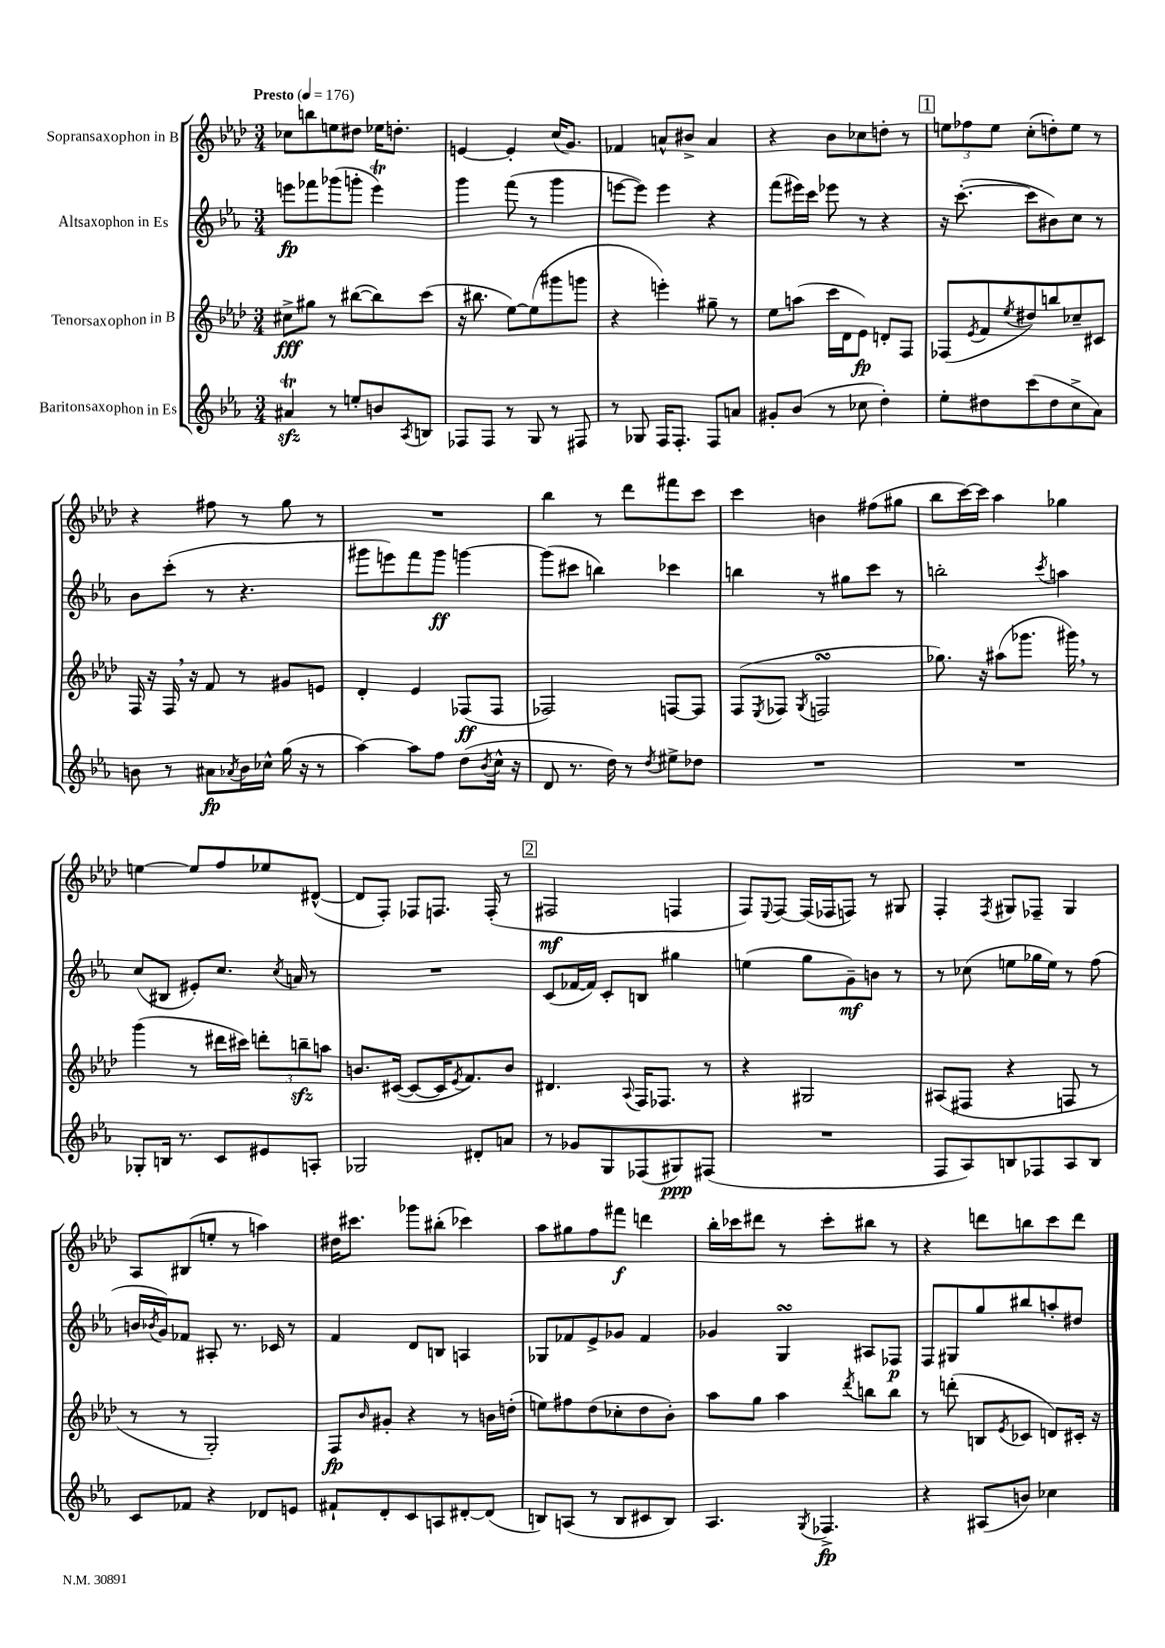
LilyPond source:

<<
\new StaffGroup <<
\new Staff = "s0" \with { instrumentName = "Sopransaxophon in B" } {
    \clef treble \key aes \major \numericTimeSignature \time 3/4 \tempo "Presto" 4 = 176
    ces''8 b''8 e''8 dis''8 ees''16 d''8.-. |
    e'4~ e'4-. c''16( g'8.) |
    fes'4 a'8-^ bis'8-> a'4 |
    r4 bes'8 ces''8 d''8-. r8 |
    \mark \markup { \box "1" } \tuplet 3/2 { e''8 fes''8 e''8 } c''8-.( d''8-.) e''8 r8 |
    r4 fis''8 r8 g''8 r8 |
    R2. |
    bes''4 r8 des'''8 fis'''8 c'''8 |
    c'''4 b'4 fis''8( gis''8 |
    bes''8 c'''16~) c'''16 aes''4 ges''4 |
    e''4~ e''8 f''8 ees''8 dis'8~-^( |
    dis'8 f8-.) fes8 f8. f16-.( r8 |
    \mark \markup { \box "2" } fis2\mf f4 |
    f8) \appoggiatura { ees8 } f8~ f16( fes16 f8) r8 gis8 |
    f4-. \acciaccatura { f8 } gis8 fes8-- gis4 |
    aes8 bis8( e''8-. r8 a''4) |
    dis''16 cis'''8. ges'''8 bis''8-.( ces'''4) |
    aes''8 gis''8 f''8 fis'''8\f d'''4 |
    bes''16-. ces'''16 dis'''8 r8 ces'''8-. bis''8 r8 |
    r4 d'''8 b''8 c'''8 d'''8 \bar "|." |
}
\new Staff = "s1" \with { instrumentName = "Altsaxophon in Es" } {
    \clef treble \key ees \major \numericTimeSignature \time 3/4
    e'''8\fp fes'''8 ges'''8( g'''8-. e'''4\trill) |
    g'''4 f'''8( r8 g'''4 |
    e'''8~ e'''8) e'''4 r4 |
    f'''8( eis'''16) c'''16 ees'''8 r8 r4 |
    \mark \markup { \box "1" } r16 c'''8.~-.( c'''8 bis'8) c''8 r8 |
    bes'8 c'''8-.( r8 r4. |
    gis'''8 e'''8) f'''8 gis'''8\ff g'''4~ |
    g'''8( cis'''8 b''4) ces'''4 |
    b''4 r8 gis''8 c'''8 r8 |
    b''2-. \acciaccatura { c'''8 } a''4 |
    c''8( bis8 eis'8-.) c''8. \acciaccatura { c''8 } a'16 r8 |
    R2. |
    \mark \markup { \box "2" } c'8( fes'16~ fes'16) c'8-. b8 gis''4 |
    e''4( g''8 g'8--\mf) b'8 r8 |
    r8 ces''8( e''8 ges''16 e''16) r8 f''8( |
    b'16 \acciaccatura { bes'8 } g'16) fes'8 ais8-. r8. ces'16 r8 |
    f'4 d'8 b8 a4 |
    ges8 fes'8 ees'8-> ges'8 fes'4 |
    ges'4 g4\turn ais8 fes8\p |
    f8 gis8 g''8 bis''8 a''8-. dis''8 \bar "|." |
}
\new Staff = "s2" \with { instrumentName = "Tenorsaxophon in B" } {
    \clef treble \key aes \major \numericTimeSignature \time 3/4
    cis''8->\fff gis''8 r8 bis''8~( bis''8) c'''8( |
    r16 bis''8. ees''8~) ees''8( gis'''8 g'''8 |
    r4 e'''4-.) gis''8-- r8 |
    ees''8 a''8( c'''16 des'16 ees'8\fp) d'8-. f8 |
    \mark \markup { \box "1" } fes8( \acciaccatura { ees'8 } f'8 \acciaccatura { ees''8 } dis''8) b''8 ces''8-- cis'8 |
    f16 r16 f16 \breathe r16 f'8 r8 gis'8 e'8 |
    des'4-. ees'4 fes8\ff( fes8 |
    fes2) f8~ f8 |
    f8( \acciaccatura { ees8 } fes8 \acciaccatura { g8 } f2\turn |
    ges''8.) r16 ais''8( ges'''8. gis'''16) \breathe r8 |
    g'''4( r8 dis'''16 cis'''16) \tuplet 3/2 { d'''8-. b''8--\sfz a''8 } |
    b'8. cis'16~( cis'8~ cis'16 \acciaccatura { ees'8 } f'8.) b'8 |
    \mark \markup { \box "2" } dis'4. \appoggiatura { aes8 } f16 fes8. r8 |
    r4 gis2 |
    ais8( fis8 r4 f8 r8 |
    r8 r8 g2-.) |
    f8\fp \grace { bes'16 } gis'8-. r4 r8 b'16 d''16-.( |
    e''8) fis''8 des''8( ces''8-. des''8 bes'8-.) |
    aes''8 g''8 aes''4 \acciaccatura { des'''8 } b''8 b''8 |
    r8 d'''8-.( b8 \acciaccatura { ees'8 } ces'8 d'8) cis'16-. r16 \bar "|." |
}
\new Staff = "s3" \with { instrumentName = "Baritonsaxophon in Es" } {
    \clef treble \key ees \major \numericTimeSignature \time 3/4
    ais'4\trill\sfz r8 e''8-. b'8 \acciaccatura { aes8 } b8 |
    fes8 fes8 r8 g8 r8 fis8 |
    r8 ges8 f16 f8.-. f8 a'8 |
    gis'8-. bes'8( r8 ces''8 d''4-.) |
    \mark \markup { \box "1" } ees''8-. dis''8 c'''8( dis''8 c''8-> aes'8) |
    b'8 r8 ais'8\fp \acciaccatura { aes'8 } b'16 ces''16-^ g''16( r16 r8 |
    aes''4~) aes''8 f''8 d''8( \acciaccatura { bes'8 } c''16-^ r16 |
    d'8 r8. d''16) r8 \acciaccatura { d''8 } eis''8-> des''8 |
    R2. |
    R2. |
    ges8-. b16 r8. c'8 eis'8 a8-. |
    ges2 dis'8-. a'8 |
    \mark \markup { \box "2" } r8 ges'8 g8 fes8( gis8\ppp) fis8( |
    R2. |
    f8 aes8) b8 fes8 aes8 b8 |
    c'8 fes'8 r4 des'8 e'8 |
    fis'8-! d'8-. c'8 a8 dis'8~-. dis'8( |
    b8) a8( r8 b8 cis'8 b8) |
    aes4. \acciaccatura { g8 } fes4.->\fp |
    r4 ais8( b'8) ces''4 \bar "|." |
}
>>
>>
\layout { \context { \Score \remove "Bar_number_engraver" } }
